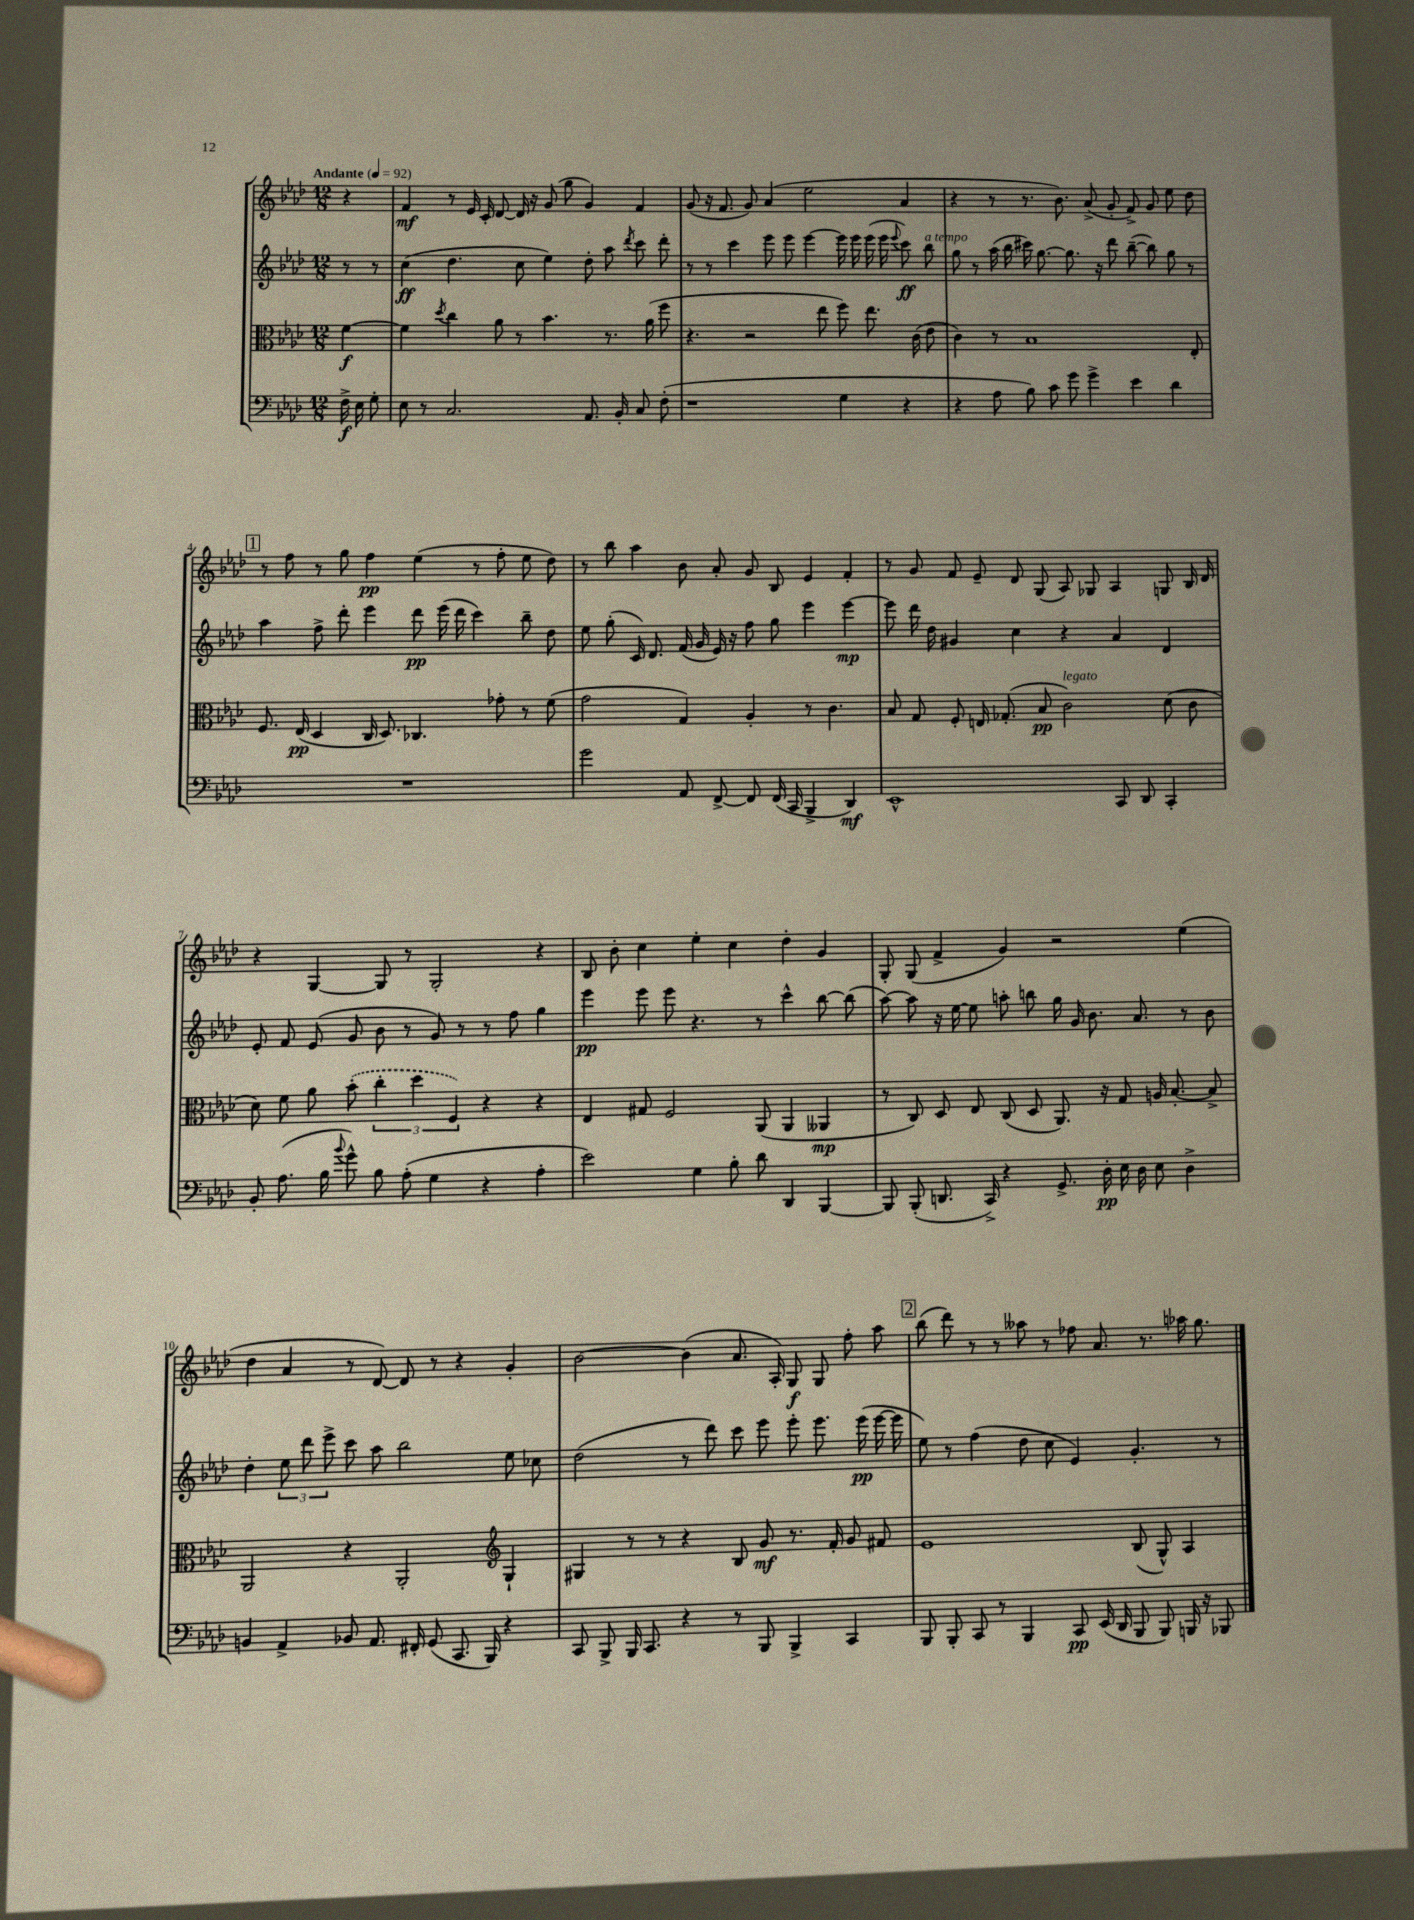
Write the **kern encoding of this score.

**kern	**kern	**kern	**kern
*staff4	*staff3	*staff2	*staff1
*clefF4	*clefC3	*clefG2	*clefG2
*k[b-e-a-d-]	*k[b-e-a-d-]	*k[b-e-a-d-]	*k[b-e-a-d-]
*M12/8	*M12/8	*M12/8	*M12/8
*MM92	*MM92	*MM92	*MM92
16F^	[4f	8r	4r
16E-	.	.	.
8G'	.	8r	.
=	=	=	=
8E-	4f]	(4cc	4f
8r	.	.	.
.	8qdd-	.	.
2.C	4cc	4.dd-	8r
.	.	.	16e-
.	.	.	16c'
.	8a-	.	[8d-
.	8r	8cc	16d-]
.	.	.	16r
.	4.b-	4ee-)	(8g
.	.	.	8gg
8.AA-	.	8dd-'	4g)
.	8.r	8aa-	.
16BB-'	.	.	.
.	.	8qddd-	.
8C	.	8ccc	4f
.	(16a-	.	.
(8F'	8ff	8ddd-'	.
=	=	=	=
1r	4.r	8r	(8g
.	.	8r	16r
.	.	.	8.f
.	.	4ccc	.
.	2r	.	8g)
.	.	8eee-	(4a-
.	.	8eee-	.
.	.	[4eee-	2ee-
.	8ee-	.	.
4G	8ff)	16eee-]	.
.	.	16eee-	.
.	8.ee-	(16eee-	.
.	.	16eee-	.
.	.	8qqeee-	.
4r	.	8ccc)	4a-
.	(16c	.	.
.	8e-	8bb-	.
=	=	=	=
4r	4c)	8gg	4r
.	.	8r	.
8A-	8r	(16aa-	8r
.	.	16bb-	.
8B-)	1B-	16ccc#)	8.r
.	.	[8.gg	.
8c	.	.	.
.	.	.	8.b-)
8g	.	8.gg]	.
4g^	.	.	(8a-^
.	.	16r	.
.	.	8ddd-	8g'
4e-	.	([8bb-~	8f^)
.	.	8bb-])	8g
4d-	.	8gg	8ee-
.	8E-'	8r	8dd-
=	=	=	=
1.r	8.F	4aa-	8r
.	.	.	8ff
.	(16E-	.	.
.	4D-	8ff^	8r
.	.	8ddd-'	8gg
.	16C	4eee-	4ff
.	8.D-)	.	.
.	4.C-	8ddd-	(4ee-
.	.	(16eee-	.
.	.	16ddd-	.
.	.	4ccc)	8r
.	8g-'	.	8ff'
.	8r	8bb-~	8ee-
.	(8f	8dd-	8dd-)
=	=	=	=
2g	2g	8ee-	8r
.	.	(8gg'	8bb-
.	.	16c)	4aa-
.	.	8.d-	.
8AA-	4G)	(16f	8b-
.	.	16g	.
[8FF^	.	16e-)	8a-'
.	.	16r	.
8FF]	4A-'	8ff	8g
(16FF	.	8gg	8B-
16CC	.	.	.
4BBB-^	8r	4eee-	4e-
.	4.c	.	.
4DD-)	.	[4eee-	4f'
=	=	=	=
1EE-^^	8B-	8eee-]	8r
.	8G	16ddd-	8g
.	.	16dd-	.
.	8F'	4g#	8f
.	16E	.	8e-~
.	(8.G-'	.	.
.	.	4cc	8d-
.	8B-	.	(8G
.	2c)	4r	8A-)
.	.	.	8G-
8CC	.	4a-	4A-
8DD-	.	.	.
4CC'	(8d-	4d-	8G
.	8c	.	16B-
.	.	.	16d-
=	=	=	=
8BB-'	8d-)	8e-'	4r
(8.A-	8f	8f	.
.	8a-	(8e-	[4G
16B-	.	.	.
8qqb-	.	.	.
8g^^)	(8b-'	8g	.
8B-	6cc'	8b-	8G]
(8A-'	.	8r	8r
.	6dd-	.	.
4G	.	8g)	2G'
.	6F)	.	.
.	.	8r	.
4r	4r	8r	.
.	.	8ff	.
4A-'	4r	4gg	4r
=	=	=	=
2e-)	4E-	4eee-	8B-
.	.	.	8b-'
.	8G#	8eee-	4cc
.	2F	8eee-	.
4G	.	4.r	4ee-'
8B-'	.	.	4cc
8d-	(8AA-	8r	.
4DD-	4AA-	4ccc^^	4dd-'
[4BBB-	4AA--	[8bb-	4g
.	.	(8bb-]	.
=	=	=	=
8BBB-]	8r	[8aa-)	8G'
(8BBB-'	8C)	8aa-]	(8G
8.DD	8D-	16r	4f^
.	.	[16ee-	.
.	8E-	8ee-]	.
16CC^)	.	.	.
4r	(8C	8aa'	4g)
.	8D-	8bb	.
8.GG^	8.AA-)	16gg	2r
.	.	16g	.
.	.	8.b-	.
16D-'	16r	.	.
16E-	8G	.	.
16D-	.	8.a-	.
8E-	16A	.	.
.	[8.B-'	.	.
4D-^	.	8r	(4ee-
.	8B-^]	8b-	.
=	=	=	=
4BB	2AA-	4dd-'	4dd-
4AA-^	.	12ee-	4a-
.	.	12ddd-	.
.	.	12eee-^	.
8BB-	4r	8ccc	8r
8.AA-	.	8aa-	[8d-)
.	2AA-'	2bb-	8d-]
16FF#'	.	.	.
(8GG	.	.	8r
8.CC	.	.	4r
16BBB-)	.	.	.
*	*clefG2	*	*
4r	4G`	8ee-	4g'
.	.	8cc-	.
=	=	=	=
8CC	4G#	(2dd-	[2b-
8BBB-^	.	.	.
16BBB-	8r	.	.
8.CC	.	.	.
.	8r	.	.
4r	4r	8r	(4b-]
.	.	8ddd-)	.
8r	8B-	8ccc	8.a-
8BBB-	8g	8eee-	.
.	.	.	16A-')
4BBB-^	8.r	8eee-'	8G
.	.	8.eee-	8G
.	16f'	.	.
4CC	8g	.	8ff'
.	.	(16eee-	.
.	8f#	[16eee-	8aa-
.	.	16eee-]	.
=	=	=	=
8BBB-	1e-	8ee-)	(8bb-
8BBB-'	.	8r	8ddd-)
8CC	.	(4ff	8r
8r	.	.	8r
4BBB-	.	8dd-	8aa--
.	.	8cc	8r
8CC	.	4e-)	8ff-
(16EE-	.	.	8.a-
16DD-	.	.	.
8BBB-	(8B-	4.g'	.
.	.	.	8.r
8BBB-)	8G^^)	.	.
16BBB	4A-	.	16aa-
16r	.	.	8.gg
8BBB-	.	8r	.
==	==	==	==
*-	*-	*-	*-
